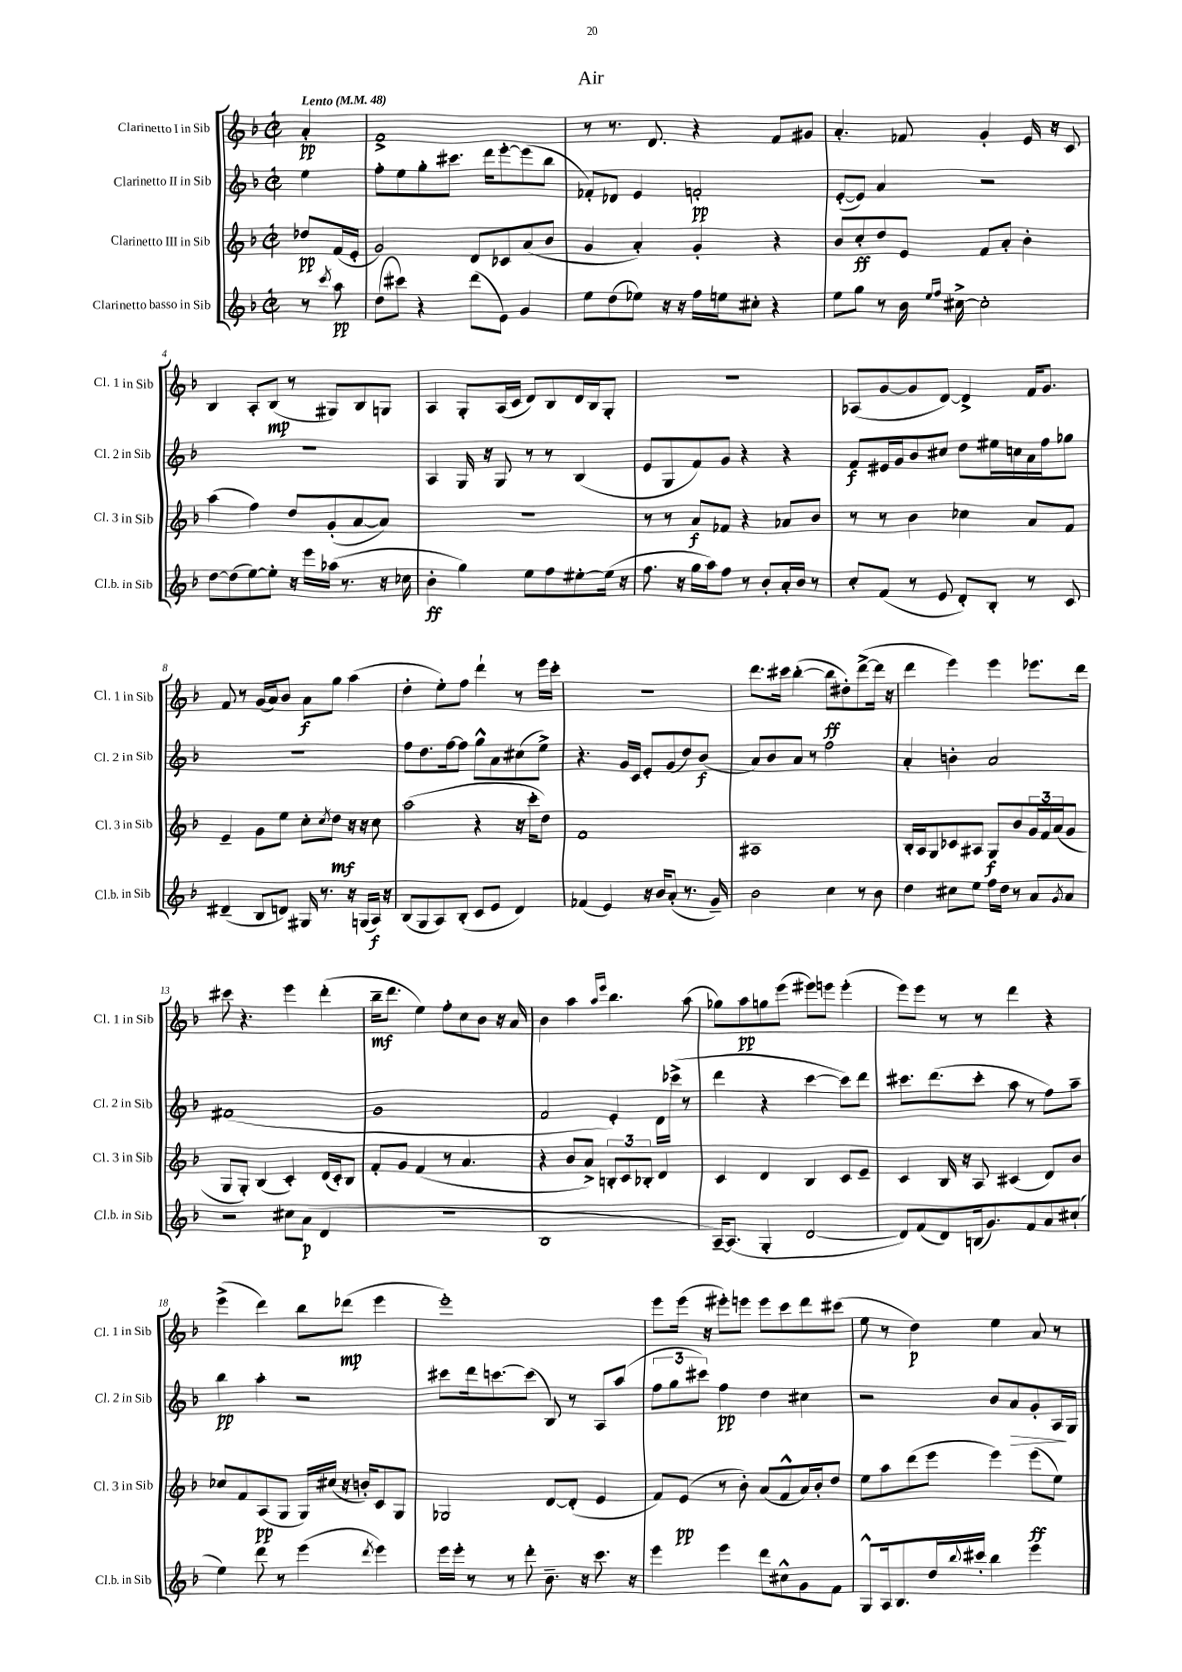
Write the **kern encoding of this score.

**kern	**dynam	**kern	**dynam	**kern	**dynam	**kern	**dynam
*part4	*part4	*part3	*part3	*part2	*part2	*part1	*part1
*staff4	*staff4	*staff3	*staff3	*staff2	*staff2	*staff1	*staff1
*I"Clarinetto basso in Sib	*	*I"Clarinetto III in Sib	*	*I"Clarinetto II in Sib	*	*I"Clarinetto I in Sib	*
*I'Cl.b. in Sib	*	*I'Cl. 3 in Sib	*	*I'Cl. 2 in Sib	*	*I'Cl. 1 in Sib	*
*clefG2	*	*clefG2	*	*clefG2	*	*clefG2	*
*k[b-]	*	*k[b-]	*	*k[b-]	*	*k[b-]	*
*M2/2	*	*M2/2	*	*M2/2	*	*M2/2	*
*met(c|)	*	*met(c|)	*	*met(c|)	*	*met(c|)	*
*MM48	*	*MM48	*	*MM48	*	*MM48	*
=	=	=	=	=	=	=	=
!	!	!	!	!	!	!LO:TX:a:B:t=Lento	!
8r	.	8dd-X/L	pp	4ee\	.	4a'/	pp
8qccc/	.	.	.	.	.	.	.
8aa\	pp	(16f/L	.	.	.	.	.
.	.	16e'/JJ	.	.	.	.	.
=1	=1	=1	=1	=1	=1	=1	=1
(8dd\L	.	2g/)	.	8ff'\L	.	1f^	.
8ccc#X\J)	.	.	.	8ee\	.	.	.
4r	.	.	.	8gg'\	.	.	.
.	.	.	.	8.ccc#X\J	.	.	.
(8ddd\L	.	8d/L	.	.	.	.	.
.	.	.	.	16ddd\KL	.	.	.
8e\J)	.	8c-X/	.	[8eee'\	.	.	.
4g/	.	(8a/	.	(8eee\]	.	.	.
.	.	8b-/J	.	8bb-\J	.	.	.
=2	=2	=2	=2	=2	=2	=2	=2
8ee\L	.	4g/	.	8f-X'/L)	.	8r	.
(8dd\	.	.	.	8d-X/J	.	8.r	.
8ee-X\J)	.	4a'/)	.	4e/	.	.	.
.	.	.	.	.	.	8.d/	.
16r	.	.	.	.	.	.	.
16r	.	.	.	.	.	.	.
16ff\LL	.	4g'/	.	2fn'/	pp	4r	.
16een\J	.	.	.	.	.	.	.
8cc#X'\J	.	.	.	.	.	.	.
4r	.	4r	.	.	.	8f/L	.
.	.	.	.	.	.	8g#X/J	.
=3	=3	=3	=3	=3	=3	=3	=3
8ee\L	.	8b-/L	.	([8e'/L	.	4.a'/	.
8gg\J	.	8cc'/	ff	8e/J])	.	.	.
8r	.	8dd/	.	4a/	.	.	.
16b-\	.	8e/J	.	.	.	8f-X/	.
16qqee/LL	.	.	.	.	.	.	.
16qqff/JJ	.	.	.	.	.	.	.
[16cc#X^\	.	.	.	.	.	.	.
2cc#'\]	.	8f/L	.	2r	.	4g'/	.
.	.	8a'/J	.	.	.	.	.
.	.	4b-'\	.	.	.	16e/	.
.	.	.	.	.	.	16r	.
.	.	.	.	.	.	8c/	.
!!LO:LB:g=z
=4	=4	=4	=4	=4	=4	=4	=4
[8dd\L	.	(4aa\	.	1r	.	4B-/	.
(8dd\]	.	.	.	.	.	.	.
[8ee\)	.	4ff\)	.	.	.	8A'/L	.
8ee'\J]	.	.	.	.	.	(8B-/J	mp
16r	.	8dd/L	.	.	.	8r	.
16eee\LL	.	.	.	.	.	.	.
(16aa-X\JJ	.	(8g'/	.	.	.	8G#X/L)	.
8.r	.	.	.	.	.	.	.
.	.	[8a/	.	.	.	8B-/	.
16r	.	8a/J])	.	.	.	8Gn/J	.
16cc-X\	.	.	.	.	.	.	.
=5	=5	=5	=5	=5	=5	=5	=5
4b-'\	ff	1r	.	4A/	.	4A/	.
4gg\)	.	.	.	16G/	.	8G'/L	.
.	.	.	.	16r	.	.	.
.	.	.	.	8G/	.	(16A/L	.
.	.	.	.	.	.	16c/JJ	.
8ee\L	.	.	.	8r	.	8d/L)	.
8ff\	.	.	.	8r	.	8B-/	.
[8ee#X'\	.	.	.	(4B-/	.	16d/L	.
.	.	.	.	.	.	16B-/J	.
(16ee#\Jk]	.	.	.	.	.	8G'/J	.
16r	.	.	.	.	.	.	.
=6	=6	=6	=6	=6	=6	=6	=6
8.ff\	.	8r	.	8e/L	.	1r	.
.	.	8r	.	8G/	.	.	.
16r	.	.	.	.	.	.	.
16gg\LL	.	8a/L	f	8f/)	.	.	.
16aa\J)	.	.	.	.	.	.	.
8ff\J	.	8f-X/J	.	8g/J	.	.	.
8r	.	4r	.	4r	.	.	.
8b-'/L	.	.	.	.	.	.	.
16a'/L	.	8a-X/L	.	4r	.	.	.
16b-/JJ	.	.	.	.	.	.	.
8r	.	8b-/J	.	.	.	.	.
=7	=7	=7	=7	=7	=7	=7	=7
8cc'/L	.	8r	.	8f/L	f	(8A-X/L	.
(8f/J	.	8r	.	16e#X/L	.	[8g/	.
.	.	.	.	16g/J	.	.	.
8r	.	4b-\	.	8b-/	.	8g/]	.
8e/	.	.	.	8cc#X/J	.	[8d/J)	.
8d'/L)	.	4cc-X\	.	8dd\L	.	4d^/]	.
8B-'/J	.	.	.	16ee#X\L	.	.	.
.	.	.	.	16ccn\	.	.	.
8r	.	8a/L	.	16a\	.	16f/KL	.
.	.	.	.	16ff\J	.	8.g/J	.
8c/	.	8f/J	.	8gg-X\J	.	.	.
!!LO:LB:g=z
=8	=8	=8	=8	=8	=8	=8	=8
(4d#X~/	.	4e~/	.	1r	.	8f/	.
.	.	.	.	.	.	8r	.
8B-/L	.	8g\L	.	.	.	(16g/LL	.
.	.	.	.	.	.	16a/J)	.
8dn/J)	.	8ee\J	.	.	.	8b-/J	.
16G#X/	.	8cc'\L	.	.	.	8a\L	f
8.r	.	.	.	.	.	.	.
.	.	8qcc/	.	.	.	.	.
.	.	8dd\J	mf	.	.	8gg\J	.
16r	.	16r	.	.	.	(4aa\	.
(16Gn/LL	.	16r	.	.	.	.	.
16A/JJ)	f	8cc\	.	.	.	.	.
16r	.	.	.	.	.	.	.
=9	=9	=9	=9	=9	=9	=9	=9
(8B-/L	.	(2aa\	.	8ff\L	.	4dd'\	.
8G/	.	.	.	8.dd\	.	.	.
8A/)	.	.	.	.	.	8ee'\L)	.
.	.	.	.	[16ff\k	.	.	.
(8B-'/J	.	.	.	8ff\J]	.	8ff\J	.
8c/L	.	4r	.	8gg^^\L	.	4ddd`\	.
8e/J	.	.	.	8a\	.	.	.
4d/)	.	16r	.	(8cc#X\	.	8r	.
.	.	16ccc'\KL	.	.	.	.	.
.	.	8dd\J)	.	8ee^\J)	.	16eee\LL	.
.	.	.	.	.	.	16ccc'\JJ	.
=10	=10	=10	=10	=10	=10	=10	=10
(4f-X/	.	1f	.	4.r	.	1r	.
4e/)	.	.	.	.	.	.	.
.	.	.	.	16g/LL	.	.	.
.	.	.	.	16c/JJ	.	.	.
16r	.	.	.	8e'/L	.	.	.
16b-/KL	.	.	.	.	.	.	.
(8a'/J	.	.	.	(8g/	.	.	.
8.r	.	.	.	8dd/)	.	.	.
.	.	.	.	(8b-/J	f	.	.
16g~/)	.	.	.	.	.	.	.
=11	=11	=11	=11	=11	=11	=11	=11
2b-\	.	1A#X	.	8a/L)	.	8.ddd\L	.
.	.	.	.	8b-/	.	.	.
.	.	.	.	.	.	16ccc#X\Jk	.
.	.	.	.	8a/J	.	([4bb-'\	.
.	.	.	.	8r	.	.	.
4cc\	.	.	.	2ff\	.	8bb-\L]	ff
.	.	.	.	.	.	8dd#X'\)	.
8r	.	.	.	.	.	([8ddd^\	.
8b-\	.	.	.	.	.	16ddd\Jk]	.
.	.	.	.	.	.	16r	.
=12	=12	=12	=12	=12	=12	=12	=12
4dd\	.	16B-'/LL	.	4a'/	.	4ddd\	.
.	.	16A/J	.	.	.	.	.
.	.	8G/	.	.	.	.	.
8cc#X\L	.	8c-X/	.	4bn'\	.	4eee\)	.
8ee\J	.	8A#X/J	.	.	.	.	.
16ff\LL	.	8G/L	f	2a/	.	4eee\	.
16dd\JJ	.	.	.	.	.	.	.
8r	.	8b-/	.	.	.	.	.
8a/L	.	24g/L	.	.	.	8.eee-X\L	.
.	.	24f/	.	.	.	.	.
.	.	(24a/J	.	.	.	.	.
8qg/	.	.	.	.	.	.	.
8a/J	.	8g/J	.	.	.	.	.
.	.	.	.	.	.	16ddd\Jk	.
!!LO:LB:g=z
=13	=13	=13	=13	=13	=13	=13	=13
2r	.	8G/L	.	(1f#X	.	8ccc#X\	.
.	.	8G'/J)	.	.	.	4.r	.
.	.	(4B-/	.	.	.	.	.
8cc#X\L	.	4c'/)	.	.	.	4eee\	.
(8a\J	p	.	.	.	.	.	.
4d/	.	(16d/LL	.	.	.	(4ddd'\	.
.	.	16c'/J)	.	.	.	.	.
.	.	8B-/J	.	.	.	.	.
=14	=14	=14	=14	=14	=14	=14	=14
1r	.	8f'/L	.	1g	.	16bb-~\KL	mf
.	.	.	.	.	.	8.ddd\J	.
.	.	8g/J	.	.	.	.	.
.	.	(4f/	.	.	.	4ee\)	.
.	.	8r	.	.	.	8ff'\L	.
.	.	4.a/	.	.	.	8cc\	.
.	.	.	.	.	.	8b-\J	.
.	.	.	.	.	.	16r	.
.	.	.	.	.	.	16a/	.
=15	=15	=15	=15	=15	=15	=15	=15
1B-	.	4r	.	2f/	.	4b-\	.
.	.	8b-/L	.	.	.	4aa\	.
.	.	8a^/J)	.	.	.	.	.
.	.	.	.	.	.	16qqaa/LL	.
.	.	.	.	.	.	16qqeee/JJ	.
.	.	12Bn'/L	.	4e'/)	.	4.bb-\	.
.	.	12c/	.	.	.	.	.
.	.	12B-X'/J	.	.	.	.	.
.	.	4d/	.	16d\LL	.	.	.
.	.	.	.	(16ccc-X^\JJ	.	.	.
.	.	.	.	8r	.	(8aa\	.
=16	=16	=16	=16	=16	=16	=16	=16
[16A~/KL)	.	4c/	.	4ddd\	.	8gg-X\L)	.
(8.A/J]	.	.	.	.	.	.	.
.	.	.	.	.	.	8aa\	pp
4G'/	.	4d/	.	4r	.	8ggn\	.
.	.	.	.	.	.	(8eee\J	.
[2d/	.	4B-/	.	[4ccc\	.	8eee#X\L)	.
.	.	.	.	.	.	8eeen\J	.
.	.	8c/L	.	8ccc\L])	.	(4eee'\	.
.	.	8e~/J	.	8ddd\J	.	.	.
=17	=17	=17	=17	=17	=17	=17	=17
8d/L])	.	4c/	.	8.ccc#X\L	.	8eee\L)	.
(8f/	.	.	.	.	.	8eee\J	.
.	.	.	.	(8.ddd\	.	.	.
8d/)	.	16B-/	.	.	.	8r	.
.	.	16r	.	.	.	.	.
(16Bn/k	.	8A/	.	8ccc#'\J	.	8r	.
8.g/)	.	.	.	.	.	.	.
.	.	(4c#X/	.	8aa\	.	4ddd\	.
8f/	.	.	.	8r	.	.	.
8a/	.	8d/L)	.	8ff\L)	.	4r	.
(8cc#X`/J	.	8b-/J	.	8aa~\J	.	.	.
!!LO:LB:g=z
=18	=18	=18	=18	=18	=18	=18	=18
4ee\)	.	8cc-X/L	.	4bb-\	pp	(4eee^\	.
.	.	8f/	.	.	.	.	.
8ddd\	.	(8A/	pp	4aa'\	.	4ddd\)	.
8r	.	8G/J	.	.	.	.	.
(4eee\	.	16G/LL)	.	2r	.	8bb-\L	.
.	.	(16cc#X/JJ	.	.	.	.	.
.	.	16r	.	.	.	(8ddd-X\J	mp
.	.	16bn'/KL)	.	.	.	.	.
8qddd/	.	.	.	.	.	.	.
4eee\)	.	8c/	.	.	.	4eee\	.
.	.	8G/J	.	.	.	.	.
=19	=19	=19	=19	=19	=19	=19	=19
16eee\LL	.	2G-X/	.	8ccc#X\L	.	1eee')	.
16eee'\JJ	.	.	.	.	.	.	.
8r	.	.	.	16ddd\k	.	.	.
.	.	.	.	[8.cccn\	.	.	.
8r	.	.	.	.	.	.	.
8ddd'\	.	.	.	(8ccc\J]	.	.	.
8.b-~\	.	[8d/L	.	8B-/)	.	.	.
.	.	(8d'/J]	.	8r	.	.	.
16r	.	.	.	.	.	.	.
8.ccc\	.	4e/	.	8A/L	.	.	.
.	.	.	.	(8aa/J	.	.	.
16r	.	.	.	.	.	.	.
=20	=20	=20	=20	=20	=20	=20	=20
4eee\	.	8f/L)	.	12ff\L	.	8eee\L	.
.	.	.	.	12gg\	.	.	.
.	.	(8e/J	pp	.	.	(16eee\Jk	.
.	.	.	.	12ccc#X\J)	.	.	.
.	.	.	.	.	.	16r	.
4eee\	.	8r	.	4ff\	pp	8eee#X'\L)	.
.	.	8b-'\)	.	.	.	8eeen\J	.
8ddd\L	.	(8a/L	.	4dd\	.	8eee\L	.
8cc#X^^\	.	8f^^/	.	.	.	8ccc\	.
8g\	.	16a/L)	.	4cc#X\	.	8ddd\	.
.	.	16b-'/J	.	.	.	.	.
8f\J	.	8dd/J	.	.	.	(8ccc#X\J	.
=21	=21	=21	=21	=21	=21	=21	=21
8G^^/L	.	8ee\L	.	2r	.	8ee\	.
16A/k	.	8aa\	.	.	.	8r	.
8.B-/	.	.	.	.	.	.	.
.	.	(8ddd\	.	.	.	4dd\)	p
16dd/L	.	8eee\J	.	.	.	.	.
8qqbb-/	.	.	.	.	.	.	.
16ccc#X'/JJ	.	.	.	.	.	.	.
4bb-\	.	4eee\)	.	8b-/L	.	4ee\	.
!	!	!	!	!	!LO:HP:b	!	!
.	.	.	.	8a/	>	.	.
4eee\	.	(8eee\L	ff	8g'/	.	8a/	.
.	.	8ee\J)	.	16A/L	.	8r	.
.	.	.	.	16G/JJ	]	.	.
==	==	==	==	==	==	==	==
*-	*-	*-	*-	*-	*-	*-	*-
